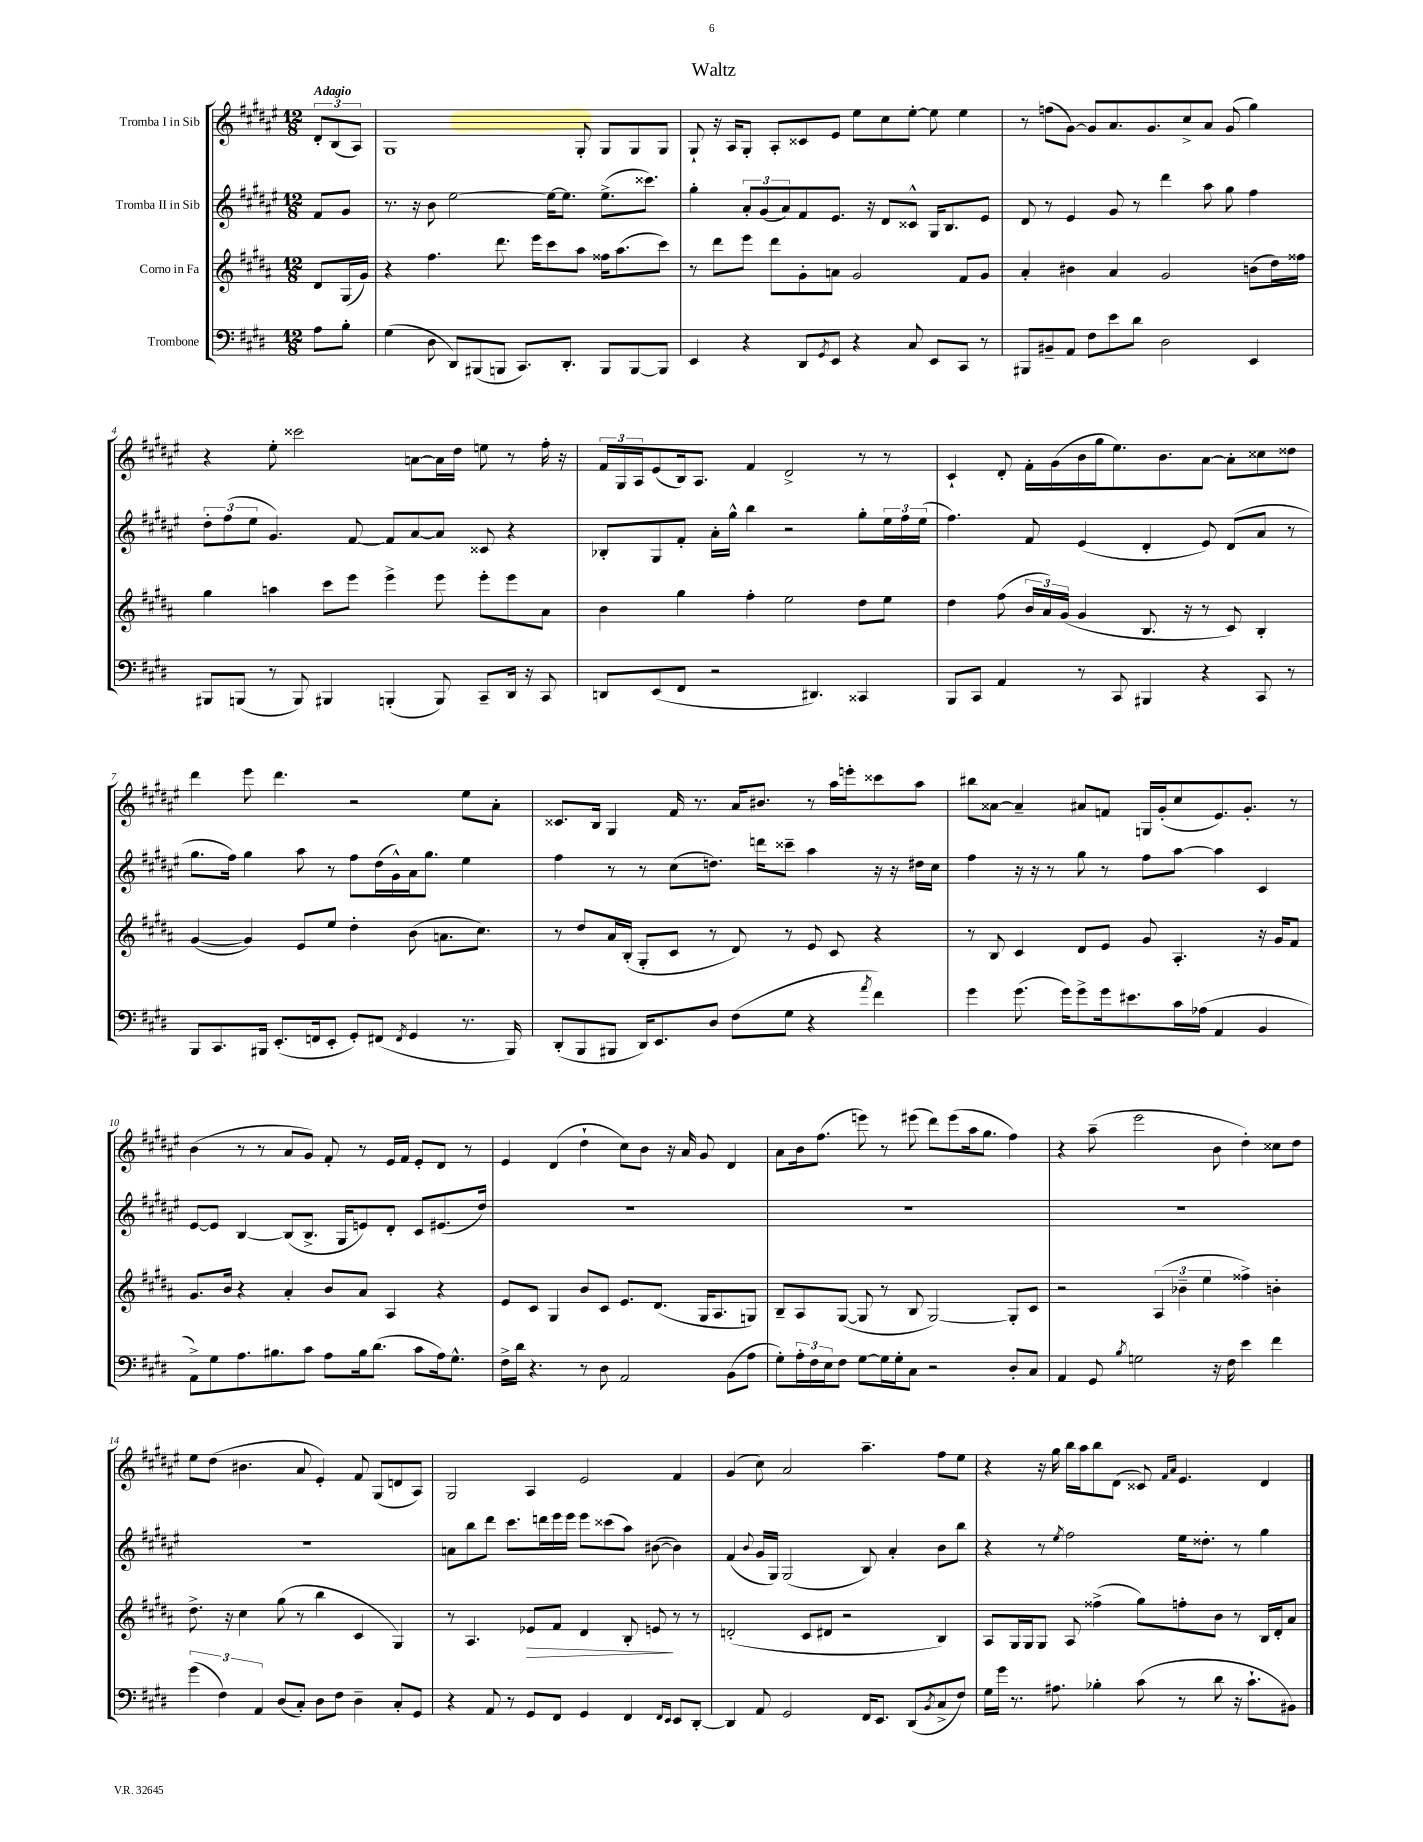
\header { title = "Waltz" }
<<
\new StaffGroup <<
\new Staff = "s0" \with { instrumentName = "Tromba I in Sib" } {
    \clef treble \key fis \major \numericTimeSignature \time 12/8 \partial 4 \tempo "Adagio"
    \tuplet 3/2 { dis'8-. b8( ais8) } |
    gis1 gis8-. gis8 gis8 gis8 |
    gis8-! r16 ais16 gis8-. ais8-. cisis'8 eis'8 eis''8 cis''8 eis''8~-. eis''8 eis''4 |
    r8 f''8( gis'8~) gis'8 ais'8. gis'8. cis''8-> ais'8 gis'8( gis''4) |
    r4 eis''8-. cisis'''2 a'8~ a'16 dis''16 e''8 r8 fis''16-. r16 |
    \tuplet 3/2 { fis'16 gis16 ais16 } eis'8( b16) ais8. fis'4 dis'2-> r8 r8 |
    cis'4-! dis'8-. fis'16-. gis'16( b'16 gis''16 eis''8.) b'8. ais'8~ ais'8-. cisis''8 disis''8 |
    dis'''4 eis'''8 dis'''4. r2 eis''8 ais'8-. |
    cisis'8. b16 gis4 fis'16 r8. ais'16 bis'8. r8 ais''16 e'''16-. cisis'''8 ais''8 |
    bis''8 aisis'8~ aisis'4-- ais'8 f'8 g16 gis'16-.( cis''8 eis'8.) gis'8.-. r8 |
    b'4( r8 r8 ais'8 gis'8) fis'8-. r8 eis'16 fis'16 eis'8-. dis'8 r8 |
    eis'4 dis'4( dis''4-! cis''8) b'8 r16 ais'16 gis'8 dis'4 |
    ais'8 b'16 fis''8.( e'''8) r8 eis'''8( dis'''8) eis'''8( ais''16 gis''8. fis''4) |
    r4 ais''8--( eis'''2 b'8 dis''4-.) cisis''8 dis''8 |
    eis''8 dis''8( bis'4. ais'8 eis'4-.) fis'8 gis8( d'8 ais8) |
    gis2 ais4 eis'2 fis'4 |
    gis'4( cis''8) ais'2 ais''4.-- fis''8 eis''8 |
    r4 r16 gis''16 b''16 ais''16 b''8 dis'8( cisis'8) \grace { fis'16 ais'16 } eis'4. dis'4 \bar "|." |
}
\new Staff = "s1" \with { instrumentName = "Tromba II in Sib" } {
    \clef treble \key fis \major \numericTimeSignature \time 12/8 \partial 4
    fis'8 gis'8 |
    r8. r16 b'8 eis''2~ eis''16~ eis''8. eis''8.->( cisis'''8.) |
    gis''4-. \tuplet 3/2 { ais'8-. gis'8( ais'8) } fis'8 eis'8. r16 dis'8 cisis'8-^ gis16 b8. eis'8 |
    dis'8 r8 eis'4 gis'8 r8 dis'''4 ais''8 gis''8 fis''4 |
    \tuplet 3/2 { dis''8-. fis''8( eis''8 } gis'4.) fis'8~ fis'8 ais'8~ ais'8 cisis'8 r4 |
    bes8-. gis8 fis'8-. ais'16-. gis''16-^ b''4 r2 gis''8-. \tuplet 3/2 { eis''16 fis''16 eis''16( } |
    fis''4.) fis'8 eis'4( dis'4-. eis'8) dis'8( ais'8 r8 |
    gis''8. fis''16) gis''4 ais''8 r8 fis''8 dis''16( gis'16-^) ais'16 gis''8. eis''4 |
    fis''4 r8 r8 cis''8( d''8.) d'''16 cisis'''8-- ais''4 r16 r16 dis''16 cis''16 |
    fis''4 r16 r16 r8 gis''8 r8 fis''8 ais''8~ ais''4 cis'4 |
    eis'8~ eis'8 b4~ b8( b8.-> gis16 e'8) dis'8-. cis'8 eis'8.( dis''16) |
    R1. |
    R1. |
    R1. |
    R1. |
    a'8 b''8 dis'''8 cis'''8. d'''16 eis'''16 eis'''16 eis'''8 cisis'''8( ais''8) bis'8~( bis'4) |
    fis'4( \appoggiatura { b'8 } gis'16 gis16) gis2( b8) ais'4-. b'8 b''8 |
    r4 r8 \acciaccatura { eis''8 } fis''2 eis''16 disis''8.-. r8 gis''4 \bar "|." |
}
\new Staff = "s2" \with { instrumentName = "Corno in Fa" } {
    \clef treble \key b \major \numericTimeSignature \time 12/8 \partial 4
    dis'8 gis16( gis'16) |
    r4 fis''4. dis'''8. e'''16 cis'''8 ais''8 fisis''16 ais''8.( cis'''8) |
    r8 dis'''8 e'''8 dis'''8 gis'8-. a'8 gis'2 fis'8 gis'8 |
    ais'4-. bis'4 ais'4 gis'2 b'8( dis''16) fisis''16 |
    gis''4 a''4 cis'''8 e'''8 e'''4-> e'''8 e'''8-. e'''8 ais'8 |
    b'4 gis''4 fis''4-. e''2 dis''8 e''8 |
    dis''4 fis''8( \tuplet 3/2 { b'16 ais'16) gis'16( } gis'4 b8. r16 r8 cis'8) b4-. |
    gis'4~( gis'4) e'8 e''8 dis''4-. b'8( a'8. cis''8.) |
    r8 dis''8 ais'16 b16-.( gis8-. cis'8 r8 dis'8) r8 e'8 cis'8 r4 |
    r8 b8 cis'4 dis'8 e'8 gis'8 ais4.-. r16 gis'16 fis'8 |
    gis'8. b'16 r4 ais'4-. b'8 ais'8 ais4 r4 |
    e'8 cis'8 gis4 b'8 cis'8 e'8. dis'8.( gis16 ais8. g8) |
    b8-- ais8 gis8~( gis8 r8 b8 gis2~) gis8-. cis'8 |
    r2 \tuplet 3/2 { ais4( bes'4-- e''4 } fisis''4->) b'4-. |
    dis''8.-> r16 cis''4 gis''8( r8 b''4 cis'4 gis4) |
    r8 ais4. ees'8\> fis'8 dis'4 b8-. e'8\! r8 r8 |
    d'2-.( cis'8 dis'8 r2 b4) |
    ais8 gis16 gis16 gis8 ais8 fisis''4->( gis''8) f''8-. b'8 r8 b16 dis'16-. ais'8 \bar "|." |
}
\new Staff = "s3" \with { instrumentName = "Trombone" } {
    \clef bass \key e \major \numericTimeSignature \time 12/8 \partial 4
    a8 b8-. |
    gis4( dis8 dis,8) bis,,8( b,,8 cis,8.) dis,8.-. b,,8 b,,8~ b,,8 |
    e,4 r4 dis,8 \acciaccatura { gis,8 } e,8 r4 cis8 e,8 cis,8 r8 |
    bis,,8 bis,8-- a,8 fis8 e'8 dis'8 dis2 e,4 |
    bis,,8 b,,8( r8 b,,8) bis,,4 b,,4-.( b,,8) cis,8-- dis,16 r16 cis,8 |
    d,8 e,8( fis,8 r2 dis,4.) cisis,4 |
    b,,8 cis,8 a,4 r8 cis,8 bis,,4 r4 cis,8 r8 |
    b,,8 cis,8. bis,,16 e,8.-.( f,16 e,8-. gis,8-.) fis,8( \acciaccatura { fis,8 } gis,4 r8. bis,,16) |
    dis,8-.( b,,8 bis,,8 dis,16) e,8. dis8 fis8( gis8 r4 \acciaccatura { a'8 } fis'4) |
    gis'4 gis'8.( gis'16) gis'8-> gis'16 eis'8. cis'16 aes16( a,4 b,4 |
    a,8->) gis8 a8. bis8. cis'8 a8 bis16 dis'8.( cis'8 a16) gis8.-^ |
    fis16-> dis'16 r4. r8 dis8 a,2 b,8( a8 |
    gis8-.) \tuplet 3/2 { a16-. fis16 e16 } fis8 gis8~ gis16 gis16-. cis8 r2 dis8-. cis8 |
    a,4 gis,8 \acciaccatura { b8 } g2 r16 fis16 e'4 fis'4 |
    \tuplet 3/2 { gis'4( fis4) a,4 } dis8( cis8-.) dis8 fis8 dis4-- cis8-. gis,8 |
    r4 a,8 r8 gis,8 fis,8 gis,4 fis,4 \grace { fis,16 e,16 } e,8 dis,8~-. |
    dis,4 a,8 gis,2 fis,16 e,8. dis,8( \acciaccatura { b,8 } cis8-> fis8) |
    gis16 gis'16 r8. ais8. bes4-. cis'8( r8 dis'8 r16 cis'8.-! bis,8) \bar "|." |
}
>>
>>
